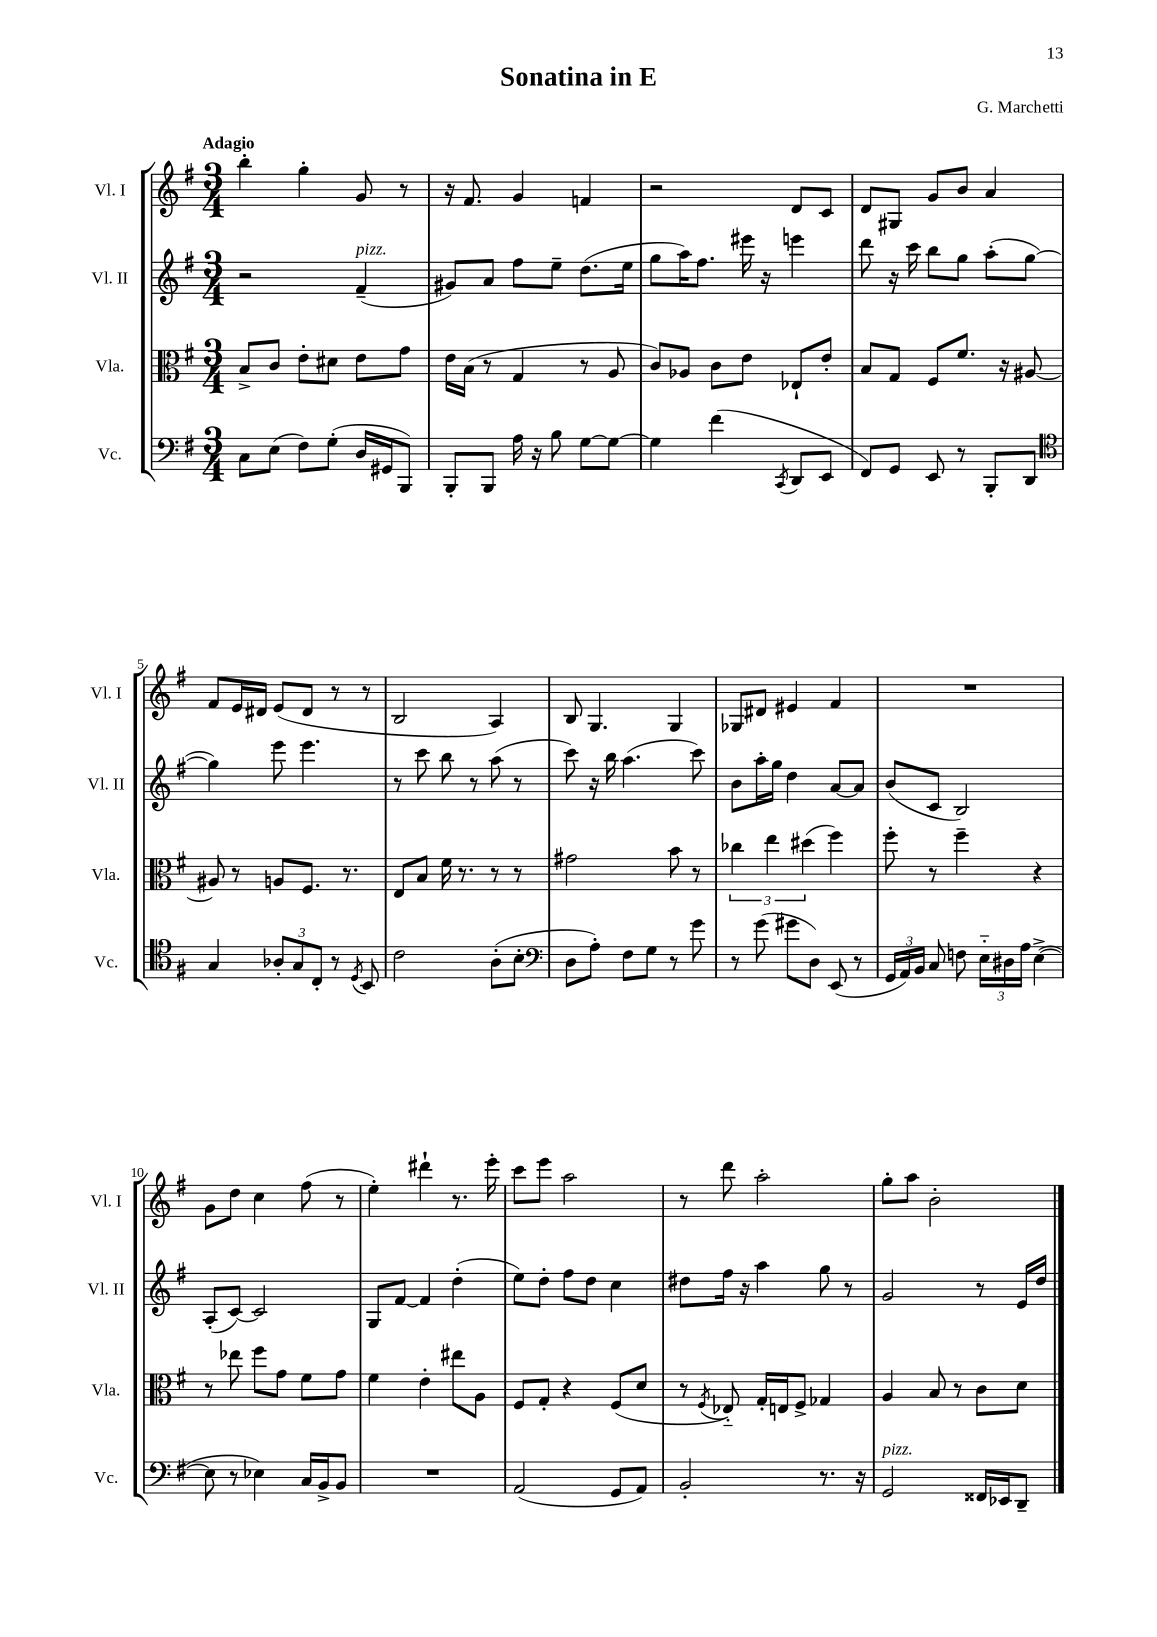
\header { title = "Sonatina in E" composer = "G. Marchetti" }
<<
\new StaffGroup <<
\new Staff = "s0" \with { instrumentName = "Vl. I" shortInstrumentName = "Vl. I" } {
    \clef treble \key g \major \numericTimeSignature \time 3/4 \tempo "Adagio"
    \autoBeamOff b''4-. g''4-. g'8 r8 |
    r16 fis'8. g'4 f'4 |
    r2 d'8[ c'8] |
    d'8[ gis8] g'8[ b'8] a'4 |
    fis'8[ e'16 dis'16] e'8[( dis'8] r8 r8 |
    b2 a4) |
    b8 g4. g4 |
    ges8[ dis'8] eis'4 fis'4 |
    R2. |
    g'8[ d''8] c''4 fis''8( r8 |
    e''4-.) dis'''4-! r8. e'''16-. |
    c'''8[ e'''8] a''2 |
    r8 d'''8 a''2-. |
    g''8[-. a''8] b'2-. \bar "|." |
}
\new Staff = "s1" \with { instrumentName = "Vl. II" shortInstrumentName = "Vl. II" } {
    \clef treble \key g \major \numericTimeSignature \time 3/4
    \autoBeamOff r2 fis'4--^\markup { \italic "pizz." }( |
    gis'8[) a'8] fis''8[ e''8]-- d''8.[( e''16] |
    g''8[ a''16) fis''8.] eis'''16 r16 e'''4 |
    d'''8 r16 c'''16 b''8[ g''8] a''8[-.( g''8]~ |
    g''4) e'''8 e'''4. |
    r8 c'''8 b''8 r8 a''8( r8 |
    c'''8) r16 b''16 a''4.( c'''8) |
    b'8[ a''16-. g''16] d''4 a'8[~ a'8] |
    b'8[( c'8] b2) |
    a8[-.( c'8]~) c'2 |
    g8[ fis'8]~ fis'4 d''4-.( |
    e''8[) d''8]-. fis''8[ d''8] c''4 |
    dis''8[ fis''16] r16 a''4 g''8 r8 |
    g'2 r8 e'16[ d''16] \bar "|." |
}
\new Staff = "s2" \with { instrumentName = "Vla." shortInstrumentName = "Vla." } {
    \clef alto \key g \major \numericTimeSignature \time 3/4
    \autoBeamOff b8[-> c'8] e'8[-. dis'8] e'8[ g'8] |
    e'16[ b16]( r8 g4 r8 a8 |
    c'8[) aes8] c'8[ e'8] ees8[-! e'8]-. |
    b8[ g8] fis8[ fis'8.] r16 ais8~ |
    ais8 r8 a8[ fis8.] r8. |
    e8[ b8] fis'16 r8. r8 r8 |
    gis'2 b'8 r8 |
    \tuplet 3/2 { ces''4 e''4 dis''4( } fis''4) |
    fis''8-. r8 fis''4-- r4 |
    r8 ees''8 fis''8[ g'8] fis'8[ g'8] |
    fis'4 e'4-. eis''8[ a8] |
    fis8[ g8]-. r4 fis8[( d'8] |
    r8 \acciaccatura { fis8 } ees8-_) g16[-. e16 fis8]-> ges4 |
    a4 b8 r8 c'8[ d'8] \bar "|." |
}
\new Staff = "s3" \with { instrumentName = "Vc." shortInstrumentName = "Vc." } {
    \clef bass \key g \major \numericTimeSignature \time 3/4
    \autoBeamOff c8[ e8]( fis8[) g8]-.( d16[ gis,16 b,,8]) |
    b,,8[-. b,,8] a16 r16 b8 g8[~ g8]~ |
    g4 fis'4( \acciaccatura { c,8 } d,8[ e,8] |
    fis,8[) g,8] e,8 r8 b,,8[-. d,8] |
    \clef tenor g4 \tuplet 3/2 { aes8[-. g8 c8]-. } r8 \acciaccatura { d8 } b,8 |
    c'2 a8[-.( b8]-. |
    \clef bass d8[ a8]-.) fis8[ g8] r8 g'8 |
    r8 g'8( gis'8[ d8]) e,8( r8 |
    \tuplet 3/2 { g,16[ a,16) b,16] } c8 f8 \tuplet 3/2 { e16[-_ dis16 a16] } e4~->( |
    e8 r8 ees4) c16[ b,16-> b,8] |
    R2. |
    a,2( g,8[ a,8]) |
    b,2-. r8. r16 |
    g,2^\markup { \italic "pizz." } fisis,16[ ees,16 d,8]-- \bar "|." |
}
>>
>>
